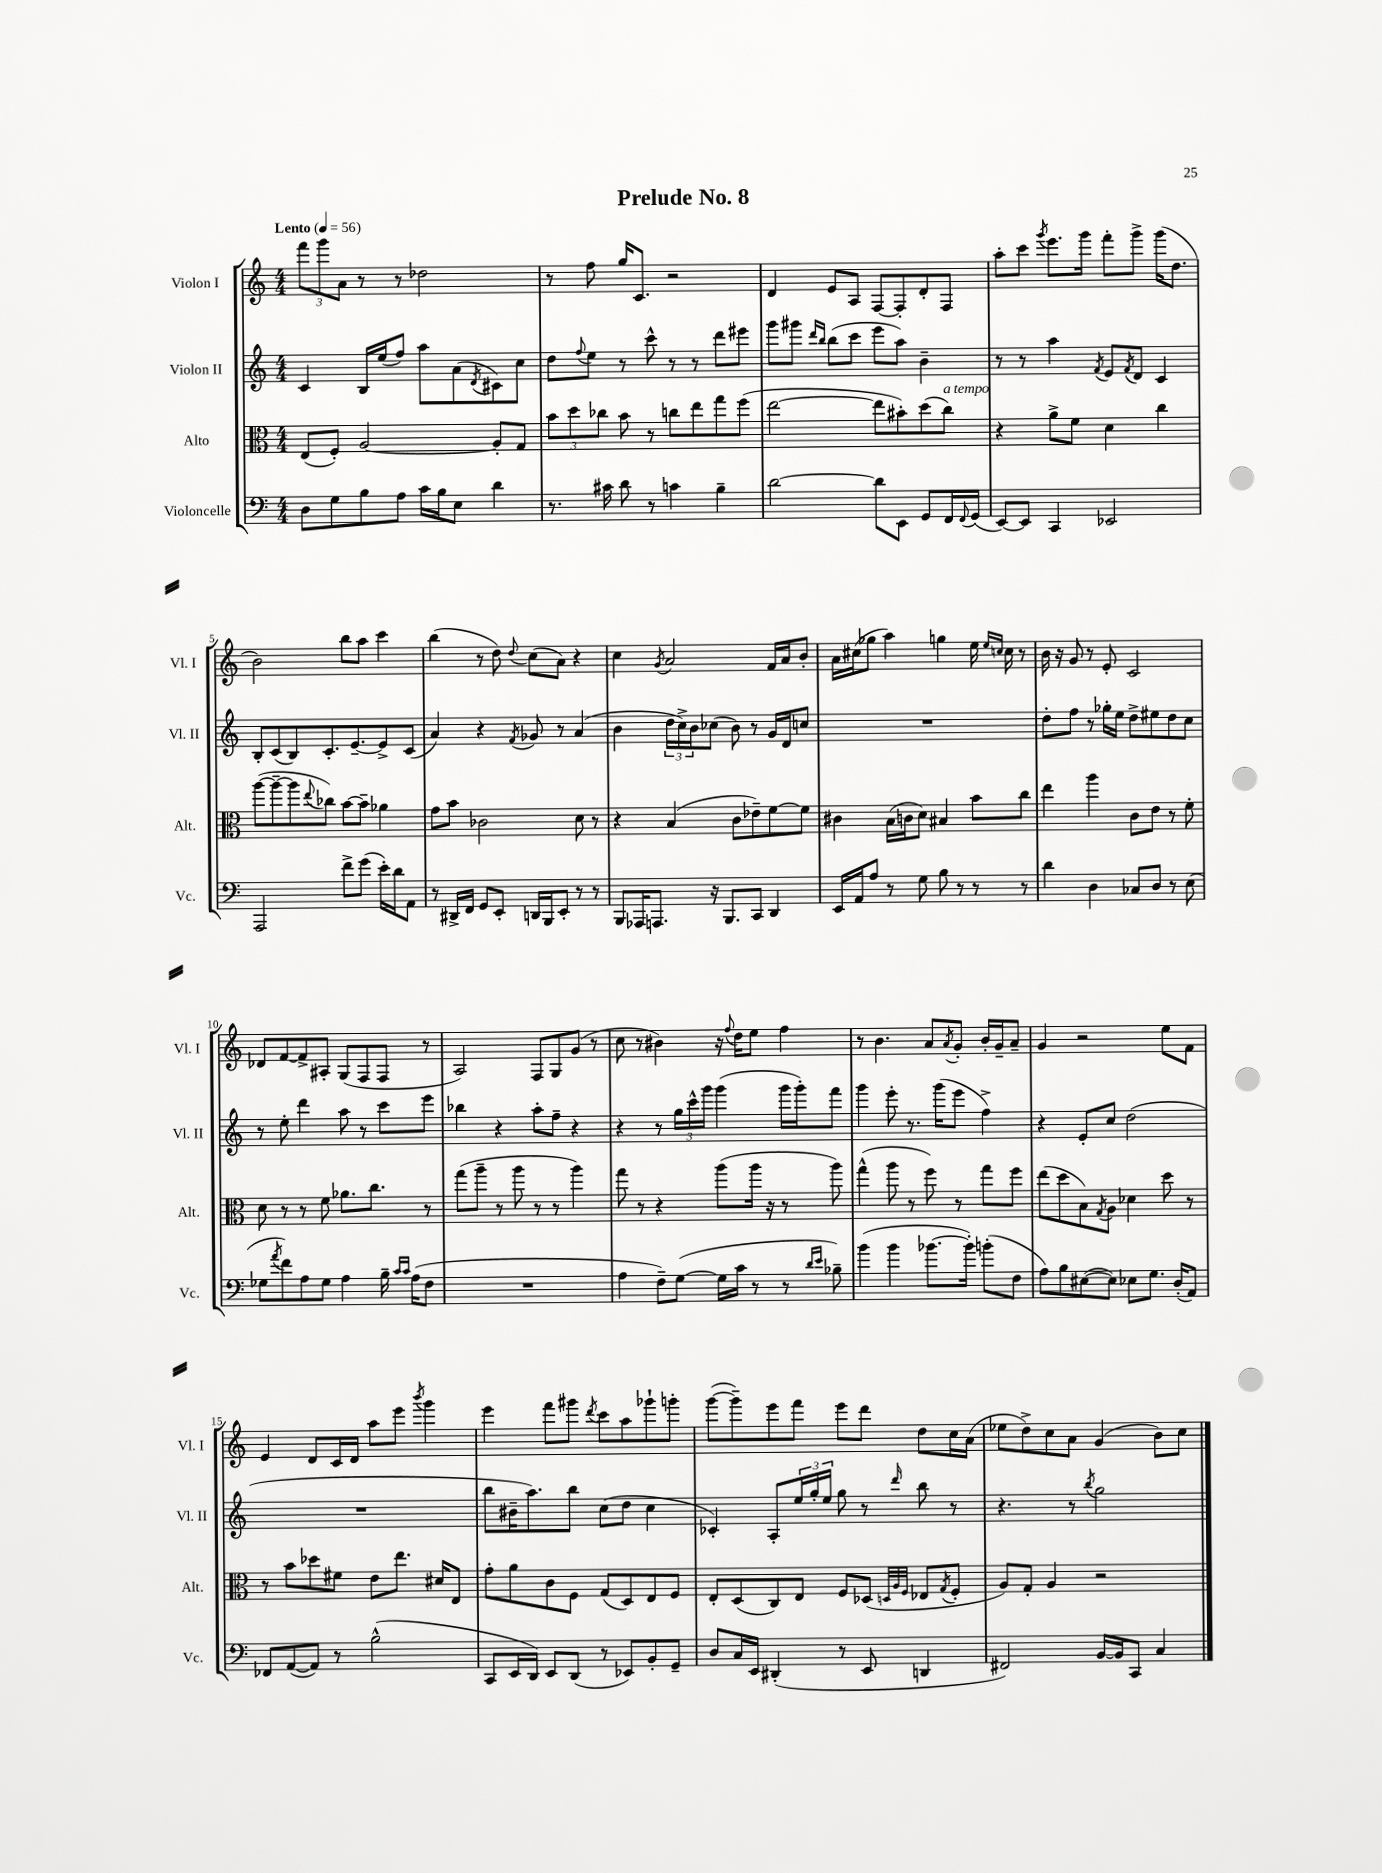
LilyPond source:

\header { title = "Prelude No. 8" }
<<
\new StaffGroup <<
\new Staff = "s0" \with { instrumentName = "Violon I" shortInstrumentName = "Vl. I" } {
    \clef treble \key c \major \numericTimeSignature \time 4/4 \tempo "Lento" 4 = 56
    \tuplet 3/2 { f'''8 g'''8 a'8 } r8 r8 des''2 |
    r8 f''8 g''16 c'8. r2 |
    d'4 e'8 a8 f8~ f8-. d'8-. f8 |
    a''8-. c'''8 \acciaccatura { g'''8 } e'''8. g'''16 f'''8-. g'''8-> g'''16( d''8. |
    b'2) b''8 a''8 c'''4 |
    b''4( r8 d''8) \appoggiatura { d''8 } c''8( a'8) r4 |
    c''4 \acciaccatura { g'8 } a'2 f'16 a'16 b'8-. |
    a'16 cis''16( ges''8 a''4) g''4 e''16 \grace { e''16 c''16 } c''16 r8 |
    b'16 r16 g'8 r8 e'8-. c'2 |
    des'8 f'8~ f'8-> ais8-. g8( f8 f8 r8 |
    a2) f8 g8 g'8( r8 |
    c''8 r8 bis'4) r16 \appoggiatura { f''8 } d''16 e''8 f''4 |
    r8 b'4. a'8 \acciaccatura { a'8 } g'8-. b'16-. g'16-- a'8-- |
    g'4 r2 e''8 f'8 |
    e'4 d'8 c'16 d'16 a''8 e'''8 \acciaccatura { b'''8 } g'''4 |
    e'''4 f'''8 gis'''8 \acciaccatura { d'''8 } c'''8 a''8 ges'''8-! g'''8-. |
    g'''8~( g'''8--) e'''8 f'''8 e'''8 d'''8 d''8 c''16 a'16( |
    ees''8 d''8->) c''8 a'8 g'4( b'8) c''8 \bar "|." |
}
\new Staff = "s1" \with { instrumentName = "Violon II" shortInstrumentName = "Vl. II" } {
    \clef treble \key c \major \numericTimeSignature \time 4/4
    c'4 b16 e''16( f''8) a''8 a'8( \acciaccatura { d'8 } cis'8) c''8 |
    d''8 \appoggiatura { f''8 } e''8 r8 c'''8-^ r8 r8 d'''8 eis'''8 |
    g'''8 gis'''8 \grace { d'''16 b''16 } b''8( c'''8 e'''8 a''8) b'4-- |
    r8 r8 a''4 \acciaccatura { f'8 } e'8 \acciaccatura { f'8 } d'8 c'4 |
    b8-. c'8( b8) c'8.-. e'8.~-- e'8-> c'8( |
    a'4) r4 \acciaccatura { f'8 } ges'8 r8 a'4( |
    b'4 \tuplet 3/2 { d''16 c''16->) b'16 } ces''8( b'8) r8 g'16 d'16 c''8 |
    R1 |
    d''8-. f''8 r8 ges''16-. e''16 d''8-> eis''8 d''8 c''8 |
    r8 e''8-. d'''4 a''8 r8 c'''8 e'''8 |
    bes''4 r4 a''8-. f''8-- r4 |
    r4 r8 \tuplet 3/2 { g''16 c'''16-^ g'''16 } g'''4( g'''16 g'''16-.) f'''8 |
    g'''4 e'''8-. r8. g'''16( e'''8 f''4->) |
    r4 e'8-. c''8 d''2( |
    R1 |
    b''8 bis'16-- a''8.) b''8 c''8( d''8 c''4 |
    ces'4-.) a8-. \tuplet 3/2 { e''16 g''16-. e''16 } g''8 r8 \grace { d'''16 } b''8 r8 |
    r4. r8 \acciaccatura { b''8 } g''2 \bar "|." |
}
\new Staff = "s2" \with { instrumentName = "Alto" shortInstrumentName = "Alt." } {
    \clef alto \key c \major \numericTimeSignature \time 4/4
    e8( f8-.) a2~ a8-. g8 |
    \tuplet 3/2 { b'8 d''8 ces''8 } b'8 r8 c''8 e''8 g''8 f''8( |
    e''2~ e''8 bis'8-.) d''8( c''8^\markup { \italic "a tempo" }) |
    r4 a'8-> f'8 d'4 c''4 |
    a''8~( a''8~-- a''8 \appoggiatura { e''8 } ces''8) b'8~ b'8-- aes'4 |
    g'8 b'8 ces'2 d'8 r8 |
    r4 b4( c'8 ees'8--) f'8~ f'8 |
    cis'4 b16( c'16 d'8) bis4 b'8 c''8 |
    e''4 a''4 c'8 e'8 r8 f'8-. |
    d'8 r8 r8 f'8 aes'8. c''8. r8 |
    g''8( a''8-- r8 a''8 r8 r8 a''4) |
    g''8 r8 r4 a''8( a''16 r16 r8 a''8) |
    g''4-^( a''8 r8 f''8) r8 g''8 f''8 |
    e''8( d''8 b8) \acciaccatura { g8 } a8 des'4 d''8 r8 |
    r8 b'8 des''8 fis'8 e'8 e''8. dis'16 e8 |
    g'8-. a'8 c'8 f8 g8( d8) e8 f8 |
    e8-. d8( c8) e8 f8 des8( \grace { d32 a32 f32 } ees8 \acciaccatura { g8 } f8-. |
    a8) g8-. a4 r2 \bar "|." |
}
\new Staff = "s3" \with { instrumentName = "Violoncelle" shortInstrumentName = "Vc." } {
    \clef bass \key c \major \numericTimeSignature \time 4/4
    d8 g8 b8 a8 c'16 b16 e8 d'4 |
    r8. cis'16 d'8 r8 c'4 b4-- |
    d'2~ d'8 e,8 g,8 f,16 \appoggiatura { f,8 } g,16( |
    e,8~) e,8 c,4 ees,2 |
    a,,2 f'8-> g'8( e'16-.) d'16 a,8 |
    r8 dis,16-> f,16 g,8 e,8-. d,16 b,,16 e,8-. r8 r8 |
    b,,8 aes,,16 a,,8. r16 b,,8. c,8 d,4 |
    e,16 a,16 a8 r8 g8 b8 r8 r8 r8 |
    d'4 d4 ces8 d8 r8 e8( |
    ges8 \acciaccatura { a'8 } f'8) a8 ges8 a4 b16-- \grace { c'16 c'16 } a16( f8 |
    R1 |
    a4 f8--) g8~( g16 c'16 r8 r8 \grace { d'16 e'16 } bes8--) |
    b'4( b'4 bes'8.~ bes'16-.) b'8-.( f8 |
    a8) b8 eis8~( eis8) ees8 g8. d16-.( a,8) |
    fes,8 a,8~( a,8) r8 b2-^( |
    c,8 e,16 d,16) e,8 d,8( r8 ees,8) b,8-. g,8-- |
    d8 c16 e,16 dis,4-.( r8 e,8 d,4 |
    fis,2) b,16~ b,16 c,8 c4 \bar "|." |
}
>>
>>
